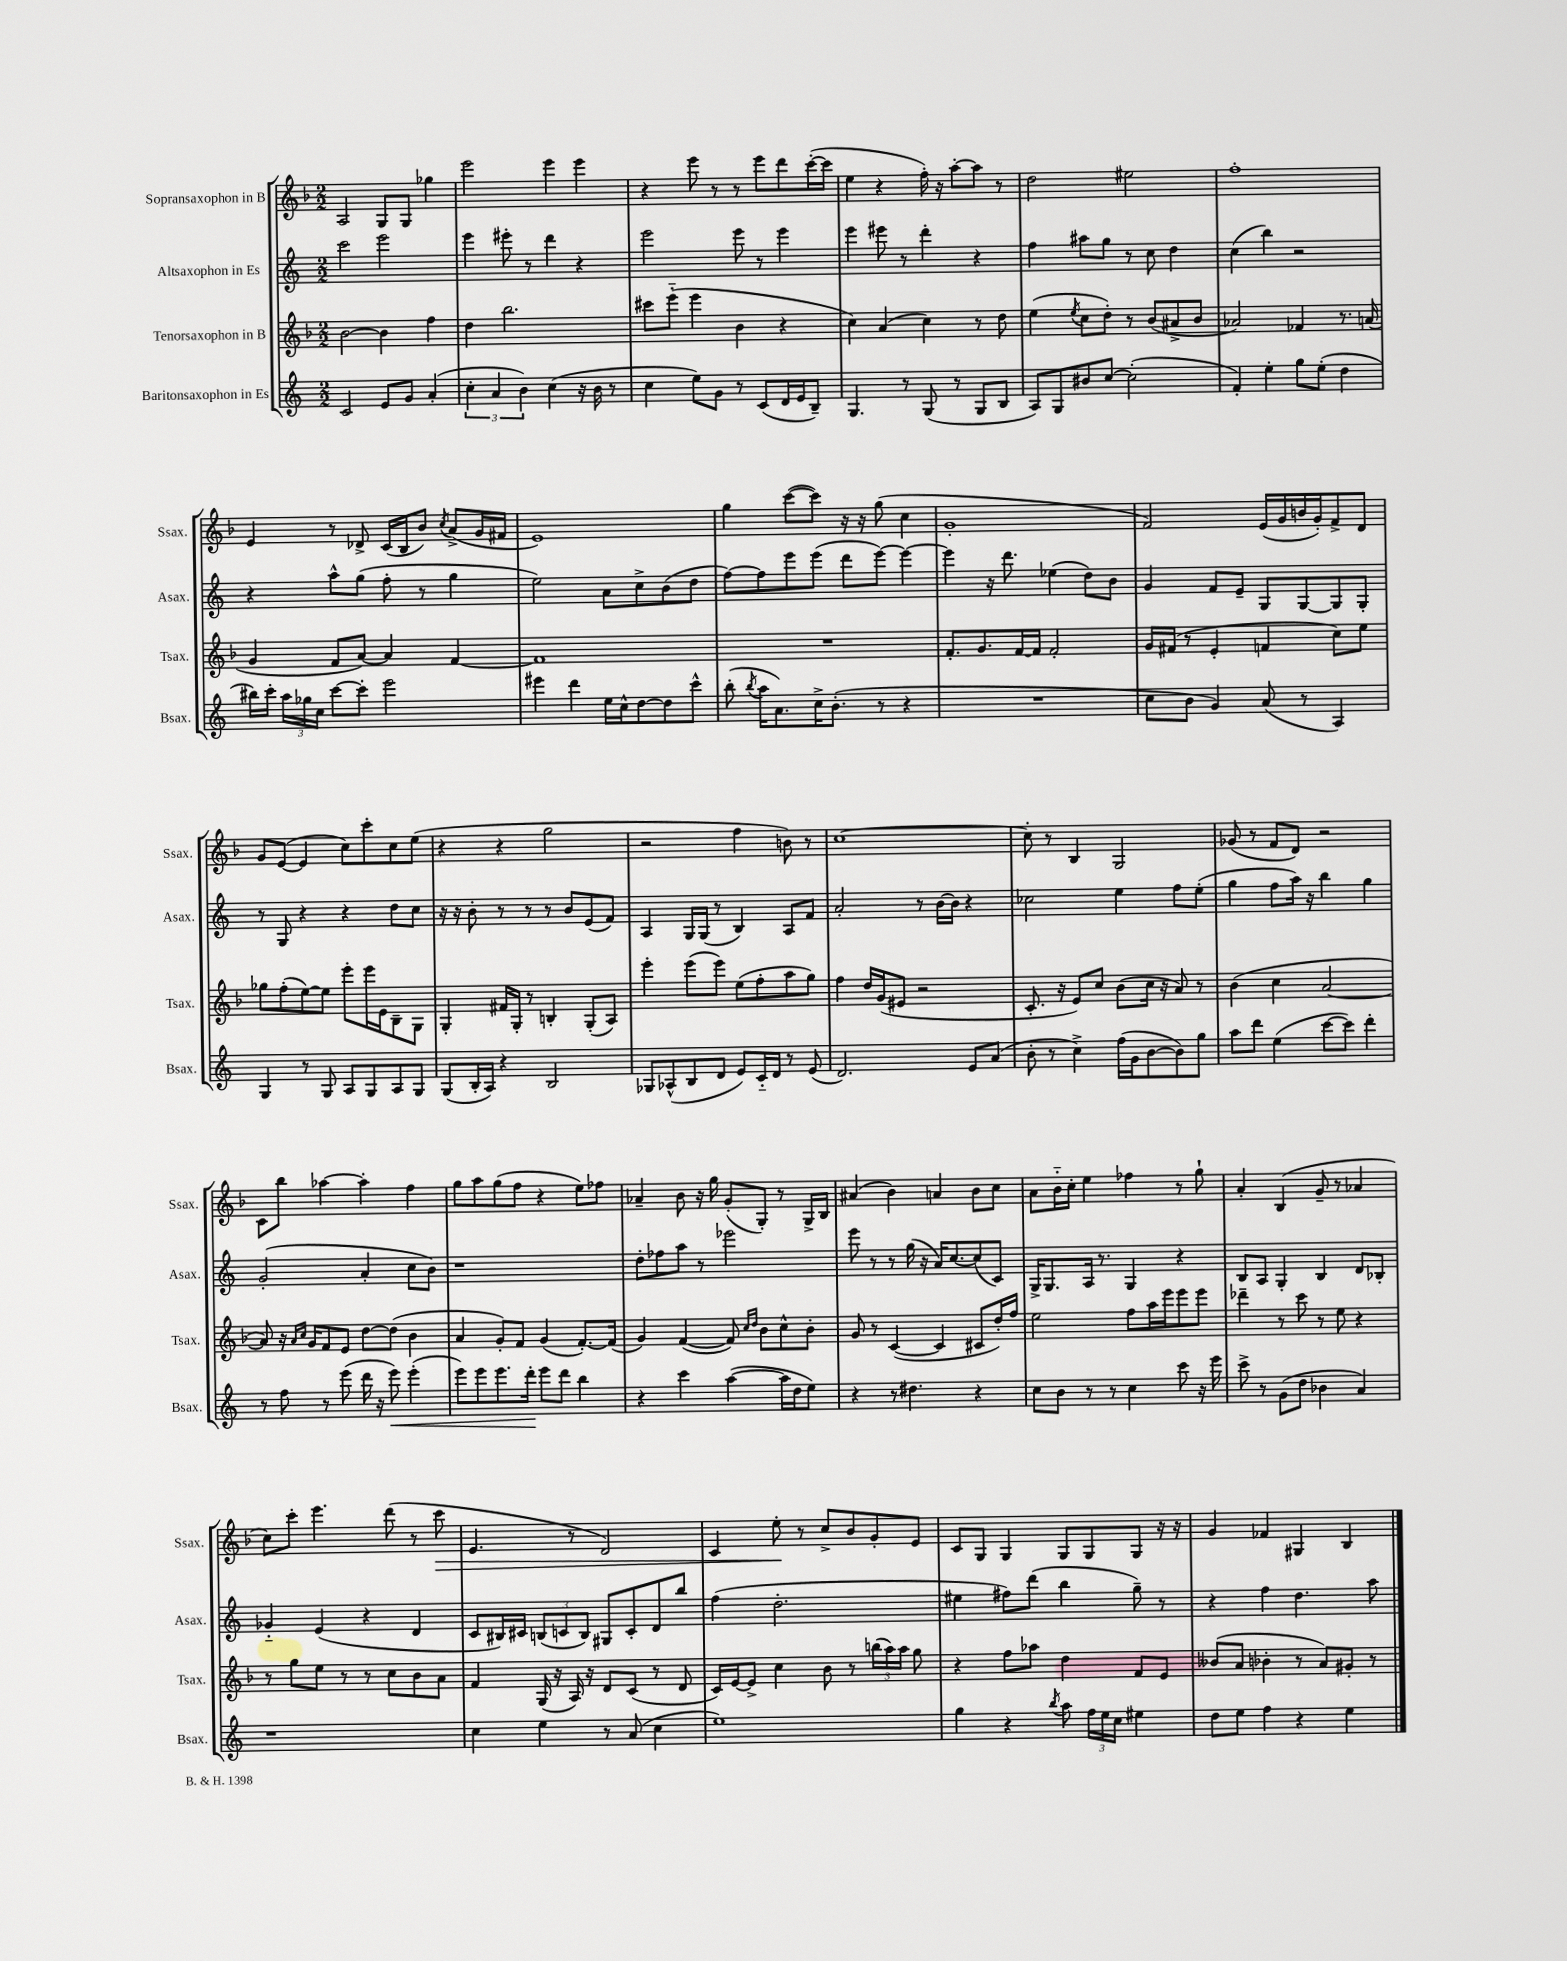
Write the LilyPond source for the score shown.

<<
\new StaffGroup <<
\new Staff = "s0" \with { instrumentName = "Sopransaxophon in B" shortInstrumentName = "Ssax." } {
    \clef treble \key f \major \numericTimeSignature \time 2/2
    \autoBeamOff a2 g8[ g8] ges''4 |
    e'''2 e'''4 e'''4 |
    r4 e'''8 r8 r8 e'''8[ d'''8 c'''16~-.( c'''16] |
    e''4 r4 f''16-.) r16 a''8[~-. a''8] r8 |
    d''2 eis''2 |
    f''1-. |
    e'4 r8 des'8-> c'16[( bes16 bes'8]) \acciaccatura { c''8 } a'8[->( g'16 fis'16] |
    e'1) |
    g''4 c'''8[~( c'''8]) r16 r16 g''8( c''4 |
    g'1-. |
    f'2) e'16[( g'16 b'16 g'16-.) f'8-> d'8] |
    g'8[ e'8]~( e'4 c''8[) c'''8-. c''8 e''8]( |
    r4 r4 g''2 |
    r2 f''4 b'8) r8 |
    c''1~ |
    c''8-. r8 bes4 g2 |
    ges'8( r8 f'8[ d'8]) r2 |
    c'8[ bes''8] aes''4~ aes''4-. f''4 |
    g''8[ a''8 g''8( f''8] r4 e''8[) fes''8] |
    aes'4-- bes'8 r16 g''16 g'8[-.( g8]-.) r8 g16[-> bes16] |
    ais'4( bes'4) a'4 bes'8[ c''8] |
    a'8[ bes'16-_ c''16]-. e''4 fes''4 r8 g''8-! |
    a'4-. bes4( g'8-- r8 aes'4 |
    c''8[) c'''8]-. e'''4. d'''8( r8 c'''8\> |
    e'4. r8 d'2) |
    c'4 e''8-.\! r8 c''8[-> bes'8 g'8-. e'8] |
    c'8[ g8] g4 g8[ g8 g8] r16 r16 |
    g'4 fes'4 gis4 bes4 \bar "|." |
}
\new Staff = "s1" \with { instrumentName = "Altsaxophon in Es" shortInstrumentName = "Asax." } {
    \clef treble \key c \major \numericTimeSignature \time 2/2
    \autoBeamOff c'''2 e'''2 |
    e'''4 eis'''8-. r8 d'''4 r4 |
    e'''2 e'''8 r8 e'''4 |
    e'''4 eis'''8 r8 d'''4-. r4 |
    f''4 ais''8[ g''8] r8 c''8 d''4 |
    c''4( b''4) r2 |
    r4 a''8[-^ g''8]( f''8-. r8 g''4 |
    e''2) a'8[ c''8-> b'8( d''8] |
    f''8[~) f''8 e'''8 e'''8]( d'''8[ e'''8]~) e'''4~ |
    e'''4 r16 d'''8. ees''4( d''8[) b'8] |
    g'4 f'8[ e'8]-- g8[ g8~ g8 g8]-. |
    r8 g8 r4 r4 d''8[ c''8] |
    r16 r16 b'8-. r8 r8 r8 b'8[ e'8( f'8]) |
    a4 g16[ g16]( r8 b4) a8[ f'8] |
    a'2-. r8 b'16[~ b'16] r4 |
    ces''2 e''4 f''8[ e''8]-.( |
    g''4 f''8[ a''16]) r16 b''4 g''4 |
    g'2-.( a'4-. c''8[ b'8]) |
    r1 |
    d''8[-. fes''8 a''8] r8 ees'''2 |
    e'''8 r8 r8 g''16( r16 a'16[) c''8.~ c''8( c'8]) |
    g16[-> g8. a16] r8. g4 r4 |
    b8[ a8] g4-. b4 d'8[ bes8]-. |
    ges'4-_ e'4( r4 d'4 |
    c'8[ bis16) cis'16] \tuplet 3/2 { b8[( c'8 b8]) } gis8[ c'8-. d'8 b''8] |
    f''4( d''2.-. |
    eis''4 fis''8[) d'''8]( b''4 g''8--) r8 |
    r4 f''4 d''4. a''8 \bar "|." |
}
\new Staff = "s2" \with { instrumentName = "Tenorsaxophon in B" shortInstrumentName = "Tsax." } {
    \clef treble \key f \major \numericTimeSignature \time 2/2
    \autoBeamOff bes'2~ bes'4 f''4 |
    d''4 bes''2. |
    cis'''8[ e'''8]-_( e'''4 bes'4 r4 |
    c''4) a'4( c''4) r8 d''8 |
    e''4( \acciaccatura { e''8 } c''8[ d''8]-.) r8 bes'8[( ais'8-> bes'8] |
    aes'2) fes'4 r8. a'16( |
    g'4 f'8[ a'8]~) a'4 f'4~ |
    f'1 |
    R1 |
    f'8.[-. g'8. f'16~ f'16] f'2-. |
    g'16[ fis'16]( r8 e'4-. f'4 c''8[) e''8] |
    ges''8[ f''8-.( e''8~) e''8] e'''8[-. e'''16 e'16 bes8-- g8] |
    g4-. fis'16[ g16]-. r8 b4-. g8[-.( a8]) |
    e'''4-. e'''8[( e'''8]) e''8[( f''8-. a''8 g''8]) |
    f''4 d''16[ g'16( eis'8] r2 |
    c'8.-. r16 e'8[) c''8] bes'8[( c''16] r16 a'8) r8 |
    bes'4( c''4 a'2~ |
    a'8) r16 \grace { a'16[ c''16] } g'16[ f'8 e'8] d''8[~ d''8]( bes'4 |
    a'4 g'8[-.) f'8] g'4( f'8.[~-.) f'16]( |
    g'4) f'4~( f'8) \grace { c''16[ d''16] } bes'8[ c''8-^ bes'8]-. |
    g'8 r8 c'4~( c'4 cis'8[ d''16-.) f''16] |
    e''2 f''8[ a''16 e'''16 e'''8 e'''8] |
    des'''4-- r8 c'''8 r8 e''8 r4 |
    r8 g''8[ e''8] r8 r8 c''8[ bes'8 a'8] |
    f'4 g16( r16 a16) r16 d'8[ c'8]( r8 d'8 |
    c'16[) e'16~ e'8]-> c''4 bes'8 r8 \tuplet 3/2 { b''16[( a''16) a''16] } g''8 |
    r4 f''8[ aes''8] d''4 f'8[ e'8] |
    beses'8[( a'8] bes'4-. r8 a'8[) gis'8]-. r8 \bar "|." |
}
\new Staff = "s3" \with { instrumentName = "Baritonsaxophon in Es" shortInstrumentName = "Bsax." } {
    \clef treble \key c \major \numericTimeSignature \time 2/2
    \autoBeamOff c'2 e'8[ g'8] a'4-.( |
    \tuplet 3/2 { c''4-. a'4 b'4) } c''4( r16 b'16 r8 |
    c''4 e''8[) g'8] r8 c'8[( d'16 e'16 b8]--) |
    g4. r8 g8( r8 g8[ b8] |
    a8[) g8 bis'8 c''8]~ c''2-.( |
    f'4-.) e''4-. g''8[ e''8]-.( d''4 |
    bis''16[) c'''16]-. \tuplet 3/2 { a''16[ ges''16 c''16] } c'''8[~ c'''8]-. e'''2 |
    eis'''4 d'''4 e''16[ c''16-^ d''8~ d''8 c'''8]-^ |
    b''8-.( \acciaccatura { b''8 } a''16[ a'8.) c''16-> b'8.]-.( r8 r4 |
    R1 |
    c''8[ b'8] g'4) a'8( r8 a4) |
    g4 r8 g8 a8[ g8 a8 g8] |
    g8[( b16-. a16]) r4 b2 |
    ges8[ aes8-^( b8 d'8] e'8[) c'16-_ d'16] r8 e'8( |
    d'2.) e'8[ a'8]( |
    b'8-. r8 c''4->) f''16[( g'16 b'8~ b'8) g''8] |
    a''8[ d'''8] e''4( c'''8[~ c'''8]) d'''4-. |
    r8 f''8 r8 e'''8( d'''16 r16 e'''8\<) e'''4-.( |
    e'''8[) e'''8 e'''8. d'''16]-.\! e'''8[ d'''8] b''4 |
    r4 c'''4 a''4~( a''16[ d''16 e''8]) |
    r4 r8 dis''4. r4 |
    c''8[ b'8] r8 r8 c''4 c'''8 r16 e'''16 |
    c'''8-> r8 g'8[( d''8] bes'4 a'4) |
    r1 |
    c''4 e''4 r8 a'8( c''4 |
    e''1) |
    g''4 r4 \acciaccatura { b''8 } a''8 \tuplet 3/2 { f''16[ e''16 c''16] } eis''4 |
    d''8[ e''8] f''4 r4 e''4 \bar "|." |
}
>>
>>
\layout { \context { \Score \remove "Bar_number_engraver" } }
